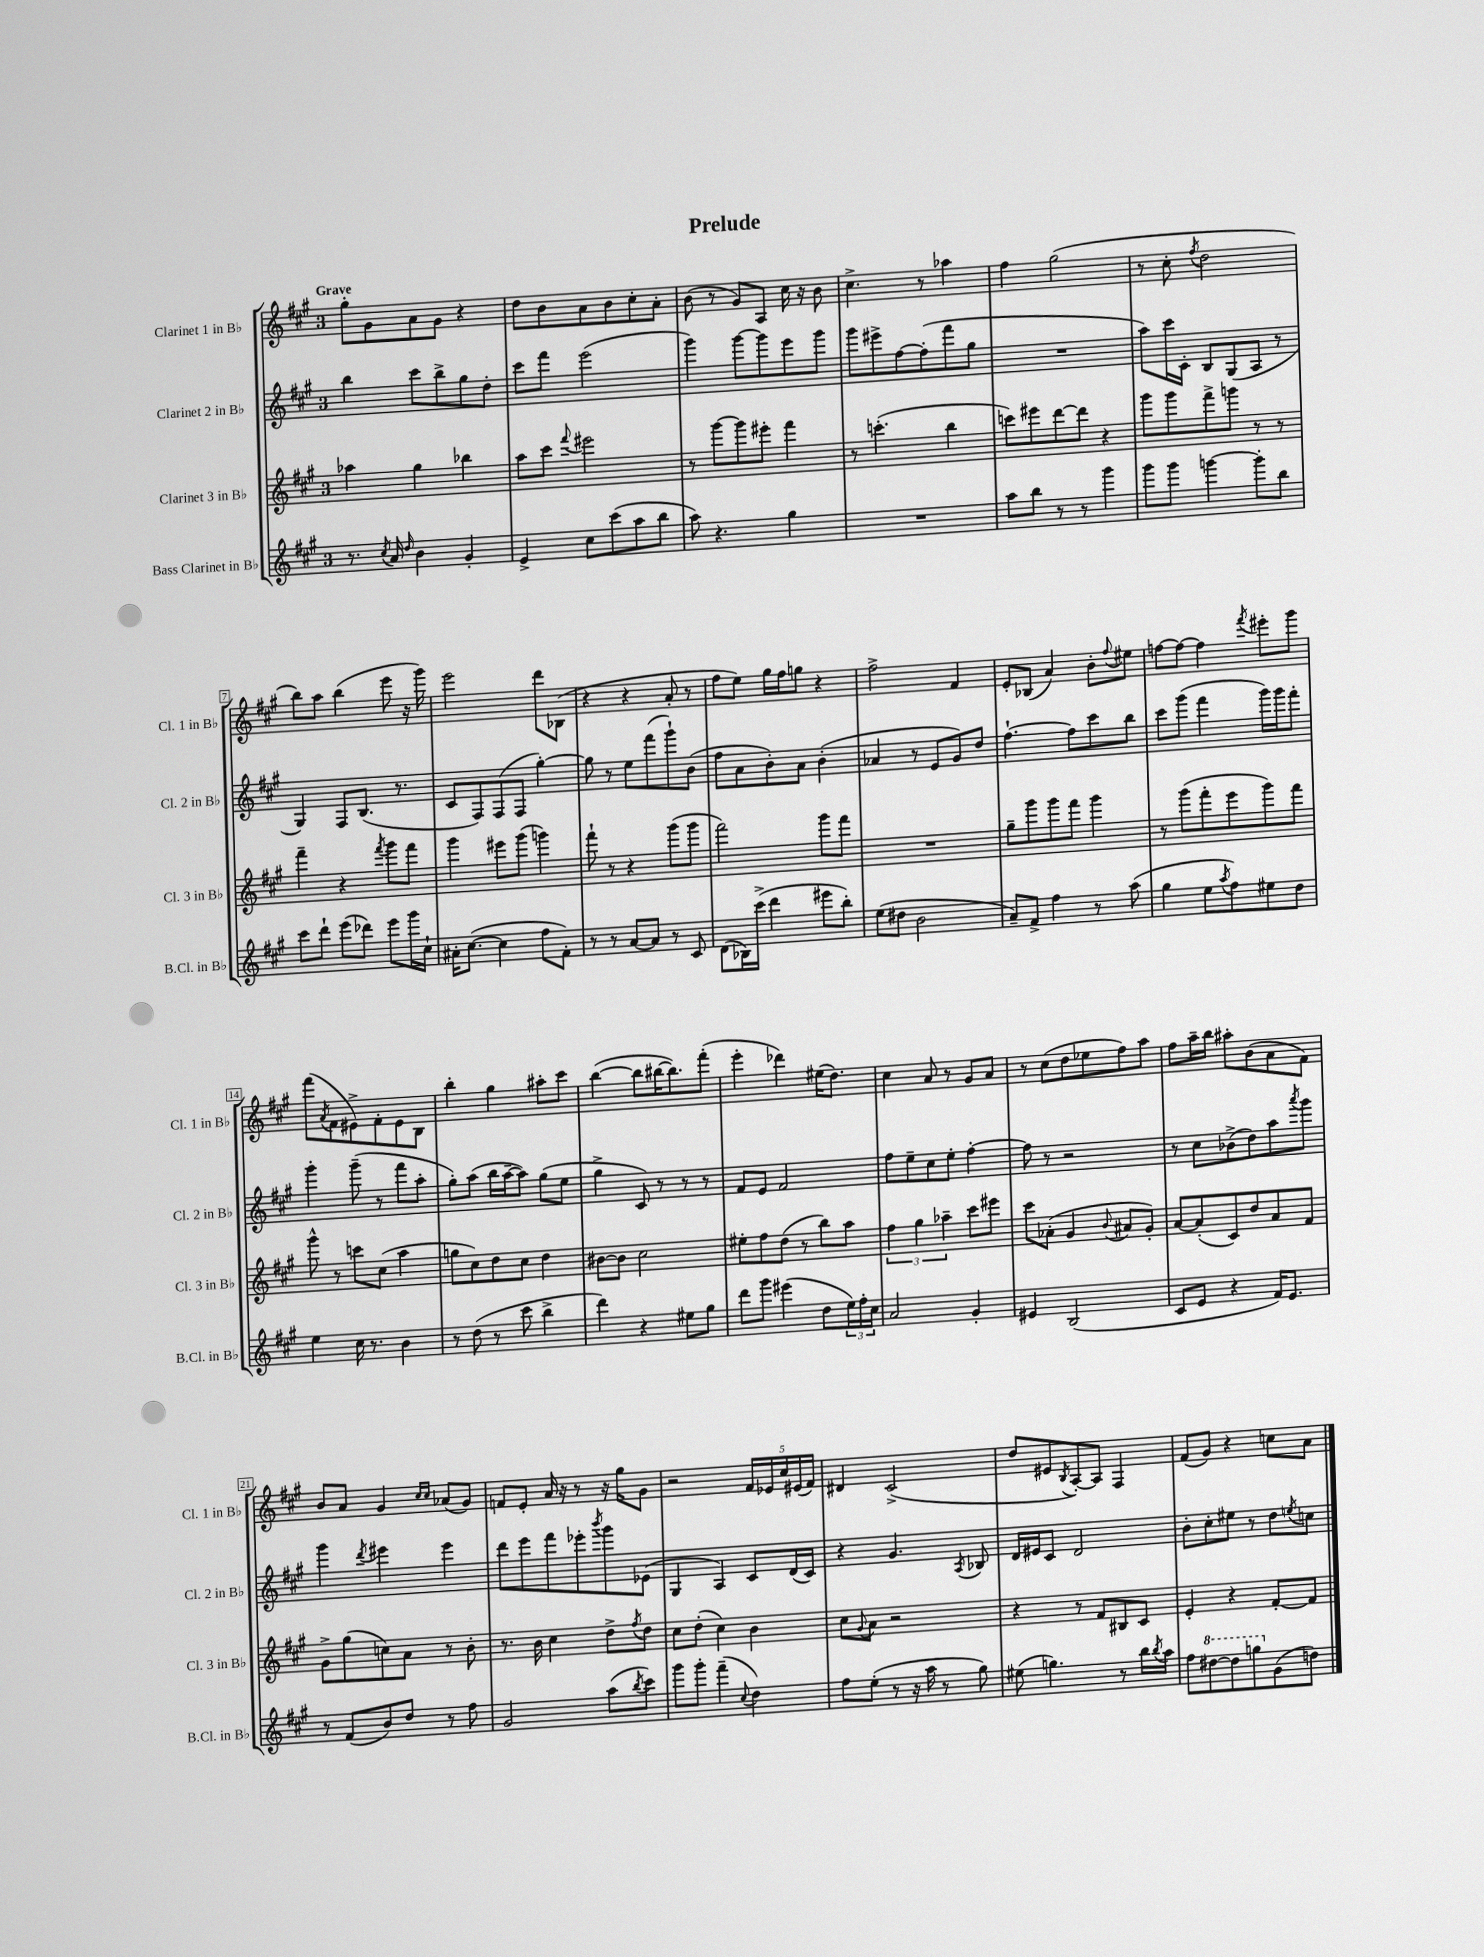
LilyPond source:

\header { title = "Prelude" }
<<
\new StaffGroup <<
\new Staff = "s0" \with { instrumentName = "Clarinet 1 in Bb" shortInstrumentName = "Cl. 1 in Bb" } {
    \clef treble \key a \major \once \override Staff.TimeSignature.style = #'single-digit \time 3/4 \tempo "Grave"
    gis''8-. gis'8 a'8 gis'8 r4 |
    d''8 b'8 a'8 b'8 cis''8-. a'8-. |
    b'8( r8 gis'8) a8 cis''16 r16 b'8 |
    cis''4.-> r8 aes''4 |
    fis''4 gis''2( |
    r8 cis''8-. \acciaccatura { fis''8 } d''2 |
    b''8) a''8 b''4( e'''8 r16 gis'''16) |
    e'''2 d'''8 bes8( |
    r4 r4 a'8-. r8 |
    fis''8 e''8) gis''16 fis''16 g''8 r4 |
    fis''2-> fis'4 |
    e'8-. bes8( a'4) b'8-. \appoggiatura { fis''8 } eis''8 |
    f''8~ f''8~ f''4 \acciaccatura { fis'''8 } eis'''8-. gis'''8 |
    fis'''8( \acciaccatura { a'8 } fis'8 eis'8->) fis'8-. eis'8 b8 |
    b''4-. gis''4 ais''8-. cis'''8 |
    b''4~( b''8 bis''16~ bis''8.) fis'''8-.( |
    e'''4-. des'''4) eis''16( d''8.) |
    cis''4 a'8 r8 gis'8 a'8 |
    r8 cis''8( d''8 ees''8 fis''8) a''8 |
    fis''8 a''16-- b''16 ais''8-. b'8( a'8 fis'8) |
    b'8 a'8 gis'4 \grace { cis''16 cis''16 } aes'8( gis'8) |
    f'8 e'8-. a'16 r16 r8 r16 gis''16 gis'8 |
    r2 \tuplet 5/4 { fis'16 ees'16 cis''16 eis'16( fis'16) } |
    dis'4 cis'2->( |
    d''8 eis'8 \acciaccatura { b8 } a8~-.) a8 fis4 |
    fis'8( gis'8) r4 c''8 a'8 \bar "|." |
}
\new Staff = "s1" \with { instrumentName = "Clarinet 2 in Bb" shortInstrumentName = "Cl. 2 in Bb" } {
    \clef treble \key a \major \once \override Staff.TimeSignature.style = #'single-digit \time 3/4
    b''4 cis'''8 b''8-> gis''8 d''8-. |
    cis'''8 fis'''8 e'''2( |
    gis'''4) gis'''8~ gis'''8 e'''8 gis'''8 |
    gis'''8 eis'''8-> fis''8~ fis''8-.( fis'''8 gis''8 |
    R2. |
    a''8) cis'''16 cis'16-. b8 gis8( a8 r8 |
    gis4) fis8 b8.( r8. |
    cis'8 fis8) fis8( fis8 gis''4~-.) |
    gis''8 r8 e''8 fis'''8( gis'''8-!) b'8( |
    fis''8 a'8 b'8-.) a'8 b'4-.( |
    aes'4 r8 e'8 gis'8) d''8 |
    fis''4.~-! fis''8 cis'''8 b''8 |
    cis'''8 gis'''8( fis'''4 gis'''16) gis'''16 fis'''8-. |
    gis'''4-. gis'''8--( r8 fis'''8 a''8-. |
    gis''8-.) a''8( b''16 a''16~-- a''8) gis''8( e''8 |
    gis''4-> cis'8) r8 r8 r8 |
    fis'8 e'8 fis'2 |
    fis''8 e''8-- cis''8 e''8-. fis''4~-. |
    fis''8 r8 r2 |
    r8 cis''8 bes'8->( d''8) a''8 \acciaccatura { a'''8 } gis'''8 |
    gis'''4 \acciaccatura { d'''8 } eis'''4 eis'''4 |
    d'''8 e'''8 fis'''8 ees'''8-. \acciaccatura { b'''8 } gis'''8 ees'8( |
    gis4 a4) cis'8 d'16( cis'16) |
    r4 gis'4. \acciaccatura { a8 } bes8 |
    d'16 eis'16 cis'8 d'2 |
    b'8-. cis''8-. eis''8 r8 d''8 \acciaccatura { e''8 } c''8 \bar "|." |
}
\new Staff = "s2" \with { instrumentName = "Clarinet 3 in Bb" shortInstrumentName = "Cl. 3 in Bb" } {
    \clef treble \key a \major \once \override Staff.TimeSignature.style = #'single-digit \time 3/4
    aes''4 gis''4 bes''4 |
    a''8 cis'''8 \appoggiatura { fis'''8 } eis'''2 |
    r8 gis'''8~ gis'''8 eis'''8-. fis'''4 |
    r8 c'''4.-.( b''4 |
    c'''8) eis'''8 d'''8~ d'''8 r4 |
    gis'''8 gis'''8 fis'''8-> g'''8 r8 r8 |
    fis'''4-- r4 \acciaccatura { fis'''8 } gis'''8 fis'''8 |
    gis'''4 eis'''8 gis'''8( g'''4) |
    fis'''8-! r8 r4 gis'''8( gis'''8 |
    fis'''2) gis'''8 fis'''8 |
    R2. |
    gis''8-- gis'''8 gis'''8 fis'''8 gis'''4 |
    r8 gis'''8( fis'''8-. e'''8 gis'''8) fis'''8 |
    gis'''8-^ r8 c'''8 cis''8( a''4 |
    g''8 cis''8) d''8 cis''8 d''4 |
    bis'8~ bis'8 cis''2 |
    eis''8-. fis''8 d''8( r8 b''8) a''8 |
    \tuplet 3/2 { fis''4 gis''4 aes''4-- } cis'''8 eis'''8 |
    cis'''8 aes'8-.( gis'4 \appoggiatura { b'8 } ais'8 gis'8-.) |
    a'8~ a'8-.( cis'8) d''8 a'8 fis'8 |
    gis'8-> gis''8( c''8) a'8 r8 b'8-. |
    r8. b'16 cis''4 d''8-> \acciaccatura { fis''8 } d''8 |
    cis''8 d''8-.( cis''4) b'4 |
    cis''8 \appoggiatura { gis'8 } a'8 r2 |
    r4 r8 fis'8 bis8 cis'8 |
    e'4-. r4 fis'8~-. fis'8 \bar "|." |
}
\new Staff = "s3" \with { instrumentName = "Bass Clarinet in Bb" shortInstrumentName = "B.Cl. in Bb" } {
    \clef treble \key a \major \once \override Staff.TimeSignature.style = #'single-digit \time 3/4
    r8. \acciaccatura { cis''8 } a'16 \grace { d''16 } b'4 gis'4-. |
    e'4-> cis''8 cis'''8( a''8 b''8 |
    a''8) r4. gis''4 |
    R2. |
    a''8 b''8 r8 r8 gis'''4 |
    gis'''8 gis'''8 g'''4~ g'''8-. b''8 |
    cis'''8 d'''8-! e'''8( des'''8) e'''8 gis'''16 cis''16-! |
    ais'16-. cis''8.~( cis''4 fis''8 fis'8-.) |
    r8 r8 a'8~ a'8 r8 cis'8 |
    d'8( bes16) cis'''16->( d'''4 eis'''8 b''8-.) |
    e''8( dis''8 b'2 |
    a'8--) fis'8-> fis''4 r8 a''8( |
    gis''4 e''8 \acciaccatura { a''8 } fis''8) eis''8 d''8 |
    e''4 cis''16 r8. b'4 |
    r8 d''8( r8 cis'''8 b''4-> |
    d'''4) r4 eis''8 gis''8 |
    d'''8 gis'''8 eis'''4( d''8 \tuplet 3/2 { e''16) fis''16-. cis''16 } |
    a'2 gis'4-. |
    eis'4 b2( |
    cis'8 e'8 r4 fis'16) e'8. |
    r8 fis'8( b'8) d''8 r8 fis''8 |
    gis'2 a''8( \acciaccatura { b''8 } cis'''8) |
    gis'''8 gis'''8-. fis'''4--( \appoggiatura { cis''8 } d''4) |
    fis''8 e''8-.( r8 r16 a''16 r8 gis''8) |
    eis''8( g''4.) r8 b''16 \acciaccatura { b''8 } a''16 |
    fis''8 \ottava #1 dis'''8~ dis'''8 g'''8 \ottava #0 gis'8( d''!8) \bar "|." |
}
>>
>>
\layout { \context { \Score \override BarNumber.stencil = #(make-stencil-boxer 0.1 0.3 ly:text-interface::print) } }
